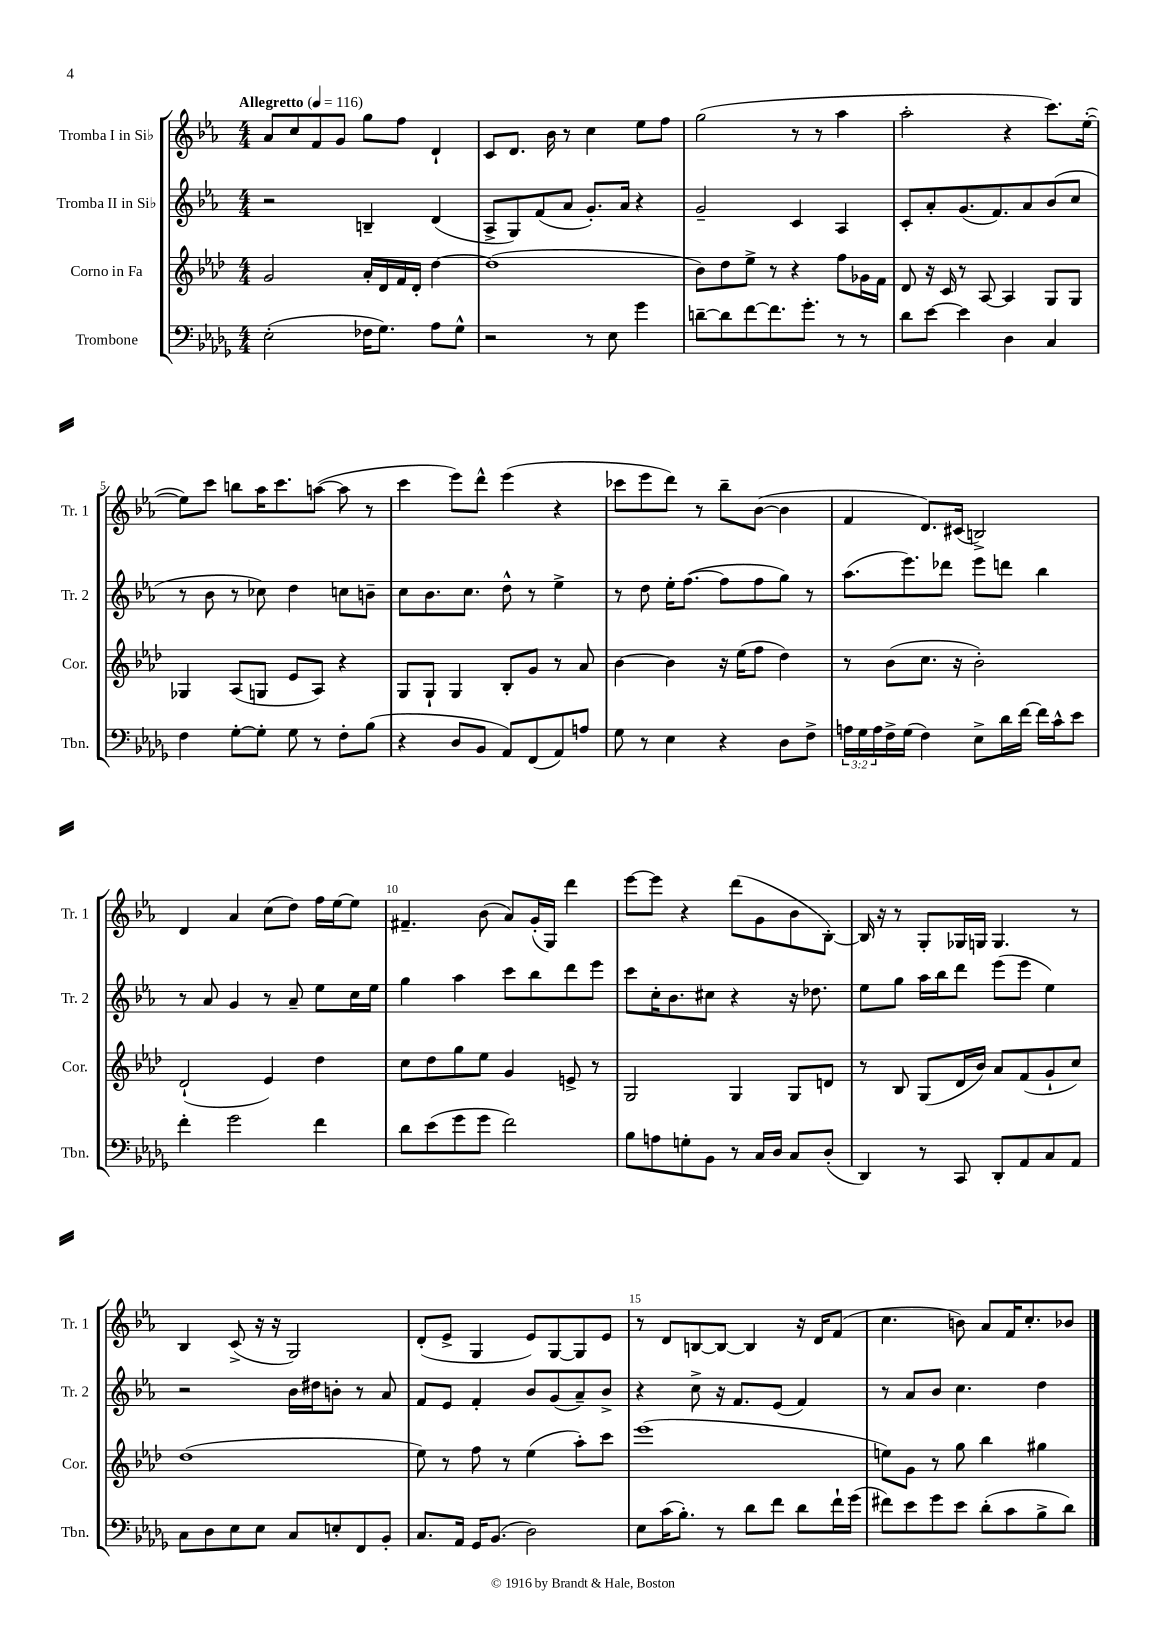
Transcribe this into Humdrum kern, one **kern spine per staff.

**kern	**kern	**kern	**kern
*staff4	*staff3	*staff2	*staff1
*clefF4	*clefG2	*clefG2	*clefG2
*k[b-e-a-d-g-]	*k[b-e-a-d-]	*k[b-e-a-]	*k[b-e-a-]
*M4/4	*M4/4	*M4/4	*M4/4
*MM116	*MM116	*MM116	*MM116
(2E-'	2g	2r	8a-
.	.	.	8cc
.	.	.	8f
.	.	.	8g
16F-	16a-'	4B~	8gg
8.G-)	16d-	.	.
.	16f	.	8ff
.	16d-'	.	.
8A-	[4dd-	(4d	4d`
8G-^^	.	.	.
=	=	=	=
2r	(1dd-]	8A-^	8c
.	.	8G)	8.d
.	.	(8f	.
.	.	.	16b-
.	.	8a-	8r
8r	.	8.g')	4cc
8E-	.	.	.
.	.	16a-	.
4g-	.	4r	8ee-
.	.	.	8ff
=	=	=	=
[8d~	8b-)	2g~	(2gg
8d]	8dd-	.	.
[8f	8ee-^	.	.
8.f]	8r	.	.
.	4r	4c	8r
8.g-'	.	.	.
.	.	.	8r
8r	8ff	4A-	4aa-
8r	16g-	.	.
.	16f	.	.
=	=	=	=
8d-	8d-	8c'	2aa-'
[8e-	16r	8a-'	.
.	16c	.	.
4e-]	8r	(8.g	.
.	[8A-	.	.
.	.	8.f)	.
4D-	4A-]	.	4r
.	.	8a-	.
4C	8G	(8b-	8.ccc)
.	8G	8cc	.
.	.	.	([16ee-'
=	=	=	=
4F	4G-	8r	8ee-])
.	.	8b-	8ccc
[8G-'	(8A-	8r	8bb
8G-']	8G	8cc-)	16aa-
.	.	.	8.ccc
8G-	8e-	4dd	.
8r	8A-)	.	([8aa
8F'	4r	8cc	8aa]
(8B-	.	8b~	8r
=	=	=	=
4r	8G	8cc	4ccc
.	8G`	8.b-	.
8D-	4G	.	8eee-)
.	.	8.cc	.
8BB-	.	.	8ddd^^
8AA-)	8B-'	8dd^^	(4eee-
(8FF	8g	8r	.
8AA-)	8r	4ee-^	4r
8A	8a-	.	.
=	=	=	=
8G-	[4b-	8r	8ccc-
8r	.	8dd	8eee-
4E-	4b-]	16ee-'	8ddd)
.	.	([8.ff	.
.	.	.	8r
4r	16r	8ff]	8bb-~
.	(16ee-	.	.
.	8ff	8ff	([8b-
8D-	4dd-)	8gg)	4b-]
8F^	.	8r	.
=	=	=	=
24A	8r	(8.aa-	4f
24G-	.	.	.
24A	.	.	.
16F^	(8b-	.	.
(16G-	.	8.eee-)	.
4F)	8.cc	.	8.d)
.	.	8ddd-	.
.	16r	.	(16c#
8E-^	2b-')	8eee-	2B^)
16d-	.	8ddd	.
[16f	.	.	.
16f]	.	4bb-	.
16c^^	.	.	.
8e-	.	.	.
=	=	=	=
4f'	(2d-`	8r	4d
.	.	8a-	.
2g-	.	4g	4a-
.	4e-)	8r	(8cc
.	.	8a-~	8dd)
4f	4dd-	8ee-	16ff
.	.	.	[16ee-
.	.	16cc	8ee-]
.	.	16ee-	.
=	=	=	=
8d-	8cc	4gg	4.f#~
(8e-	8dd-	.	.
8g-	8gg	4aa-	.
8g-	8ee-	.	(8b-
2f)	4g	8ccc	8a-)
.	.	8bb-	(16g'
.	.	.	16G)
.	8e^	8ddd	4ddd
.	8r	8eee-	.
=	=	=	=
8B-	2G	8ccc	[8eee-
8A	.	16cc'	8eee-]
.	.	8.b-	.
8G'	.	.	4r
8BB-	.	8cc#	.
8r	4G	4r	(8ddd
16C	.	.	8g
16D-	.	.	.
8C	8G	16r	8b-
.	.	8.dd-	.
(8D-'	8d	.	[8B-')
=	=	=	=
4DD-)	8r	8ee-	16B-]
.	.	.	16r
.	8B-	8gg	8r
8r	(8G	16aa-	8G'
.	.	16bb-	.
8CC	16d-	8ddd	16G-
.	16b-)	.	16G
8DD-'	8a-	(8eee-	4.G
8AA-	(8f	8eee-	.
8C	8g`	4ee-)	.
8AA-	8cc)	.	8r
=	=	=	=
8C	(1dd-	2r	4B-
8D-	.	.	.
8E-	.	.	(8c^
8E-	.	.	16r
.	.	.	16r
8C	.	16b-	2G)
.	.	16dd#	.
8E'	.	8b'	.
8FF	.	8r	.
8BB-'	.	8a-	.
=	=	=	=
8.C	8ee-)	8f	(8d'
.	8r	8e-	8e-^
16AA-	.	.	.
16GG-	8ff	4f'	4G
(8.BB-	.	.	.
.	8r	.	.
2D-)	(4ee-	8b-	8e-)
.	.	(8g	[8G
.	8aa-')	8a-~)	8G]
.	8ccc	8b-^	8e-
=	=	=	=
8E-	(1eee-	4r	8r
(16c	.	.	8d
8.B-')	.	.	.
.	.	8cc^	[8B
8r	.	16r	8B_
.	.	8.f	.
8d-	.	.	4B]
8f	.	(8e-	.
8d-	.	4f)	16r
.	.	.	16d
16f`	.	.	(8f
(16g-	.	.	.
=	=	=	=
8f#)	8ee)	8r	4.cc
8e-	8g	8a-	.
8g-	8r	8b-	.
8e-	8gg	4.cc	8b)
(8d-'	4bb-	.	8a-
8c	.	.	16f
.	.	.	8.cc'
8B-^	4gg#	4dd	.
8d-)	.	.	8b-
==	==	==	==
*-	*-	*-	*-
